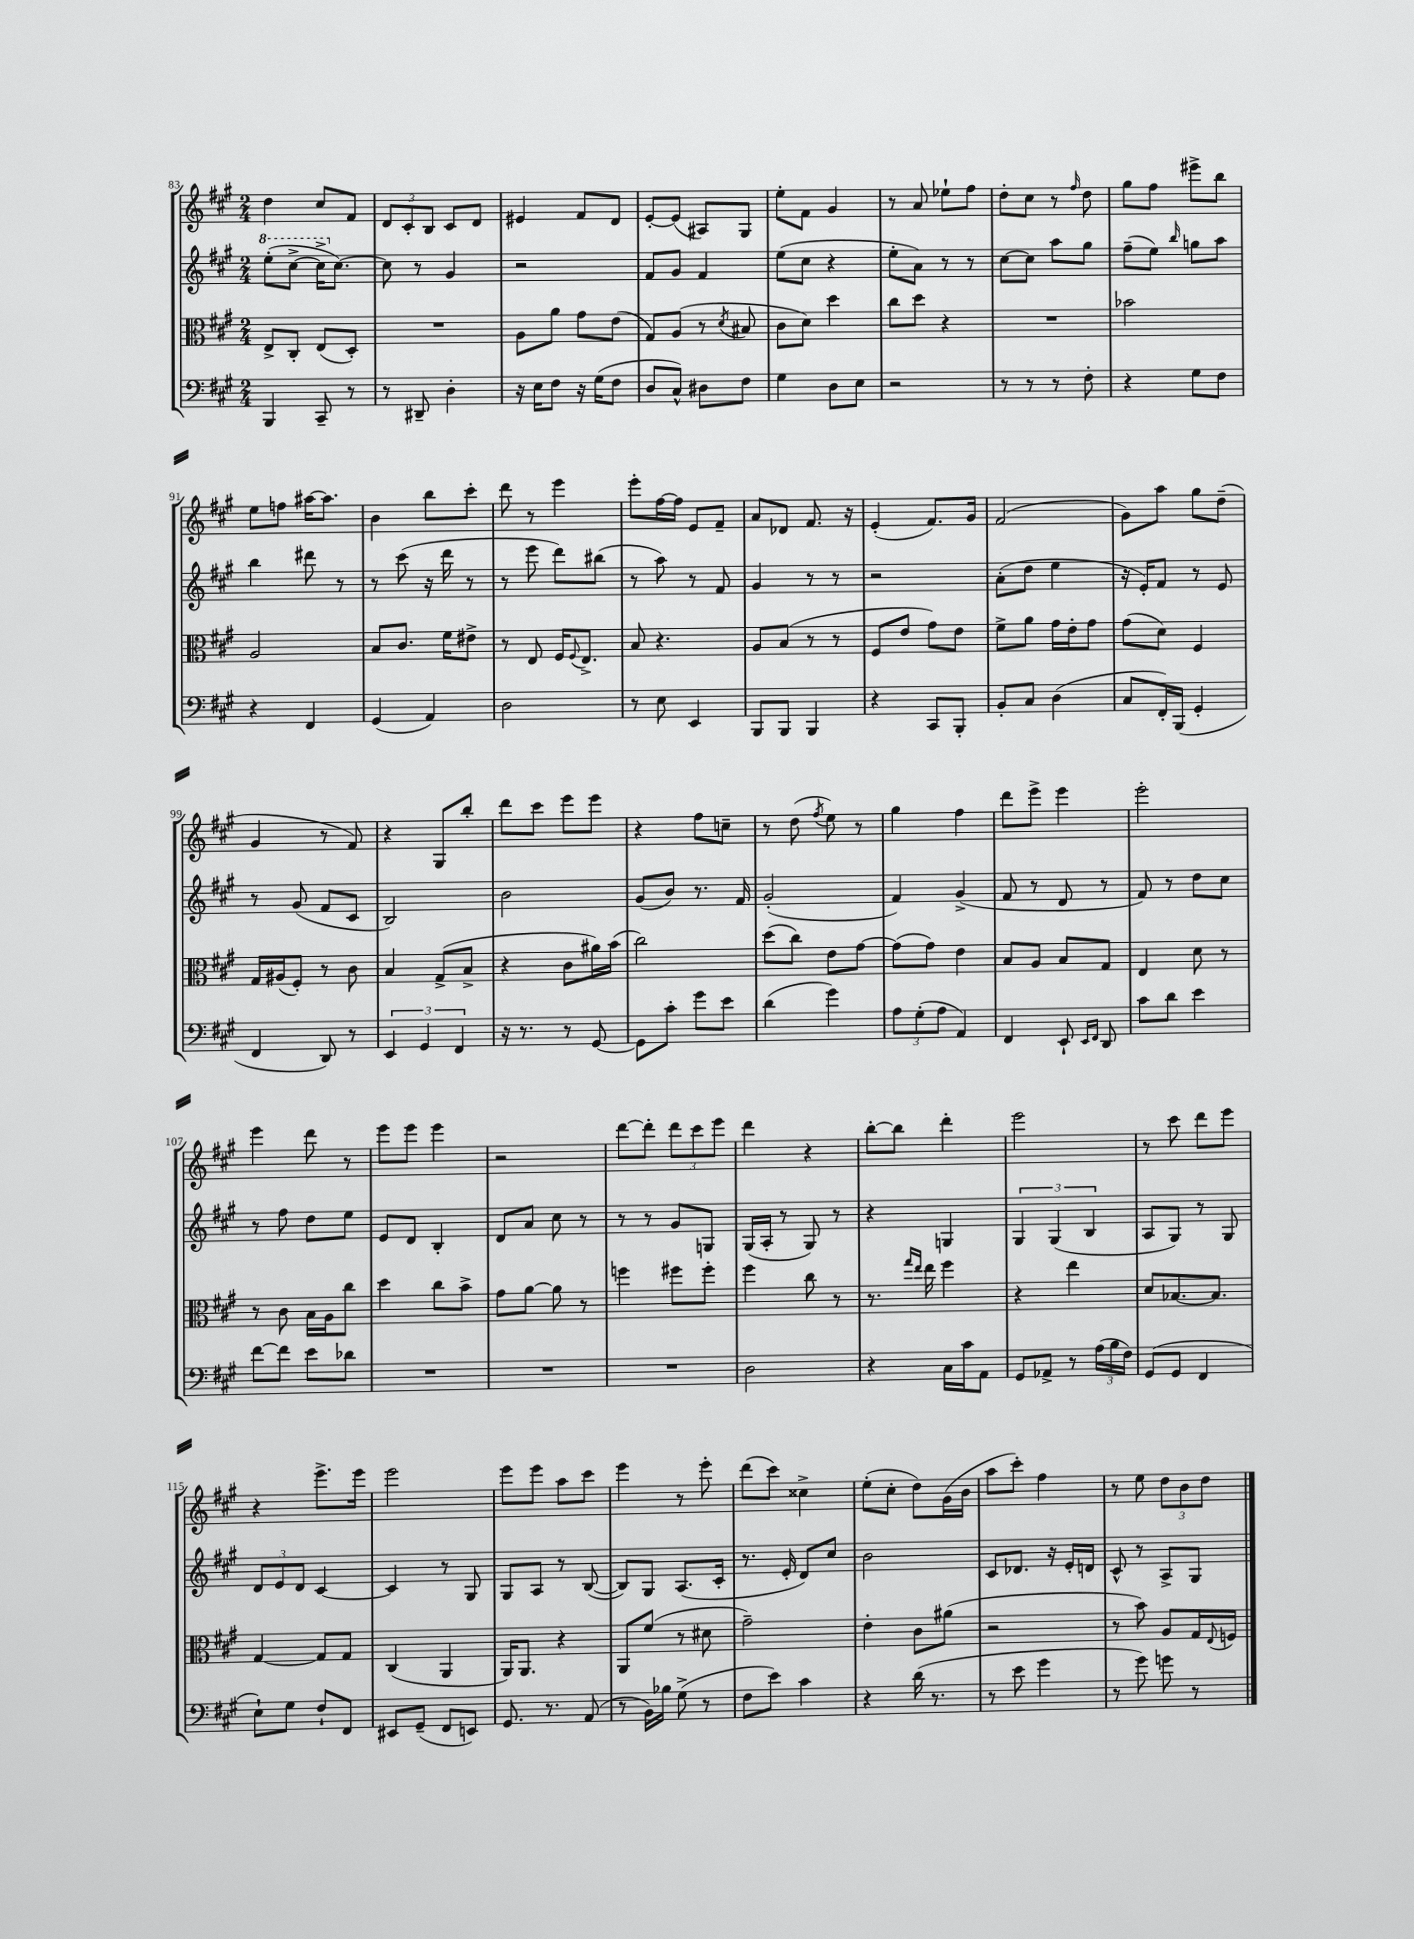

**kern	**kern	**kern	**kern
*staff4	*staff3	*staff2	*staff1
*clefF4	*clefC3	*clefG2	*clefG2
*k[f#c#g#]	*k[f#c#g#]	*k[f#c#g#]	*k[f#c#g#]
*M2/4	*M2/4	*M2/4	*M2/4
4BBB/	8E^/L	(8eee'\L	4dd\
.	8C#'/J	[8ccc#^\J	.
8CC#~/	(8E/L	16ccc#^\]LK	8cc#/L
.	.	[8.cc#\J)	.
8r	8D'/J)	.	8f#/J
=	=	=	=
8r	2r	8cc#\]	12d/L
.	.	.	12c#'/
8DD#~/	.	8r	.
.	.	.	12B/J
4D'\	.	4g#/	8c#/L
.	.	.	8d/J
=	=	=	=
16r	8A\L	2r	4e#/
16E\LK	.	.	.
8F#\J	8a\J	.	.
16r	8g#\L	.	8f#/L
(16G#\LK	.	.	.
8F#\J	(8e\J	.	8d/J
=	=	=	=
8D/L	8G#/L)	8f#/L	[8e'/L
8C#^^/J)	(8A/J	8g#/J	(8e/]J
8D#\L	8r	4f#/	8A#/L)
.	8qd/	.	.
8F#\J	8B#/	.	8G#/J
=	=	=	=
4G#\	8c#\L	(8ee\L	8ee'\L
.	8d\J)	8cc#\J	8f#\J
8D\L	4dd\	4r	4g#/
8E\J	.	.	.
=	=	=	=
2r	8cc#\L	8ee'\L	8r
.	8dd\J	8a\J)	8a/
.	4r	8r	8ee-`\L
.	.	8r	8ff#\J
=	=	=	=
8r	2r	[8cc#\L	8dd'\L
8r	.	8cc#\]J	8cc#\J
8r	.	8aa\L	8r
.	.	.	16qqff#/
8F#'\	.	8gg#\J	8dd\
=	=	=	=
4r	2b-\	(8ff#~\L	8gg#\L
.	.	8ee\J)	8ff#\J
.	.	16qqbb/	.
8G#\L	.	8gg\L	8eee#^\L
8F#\J	.	8aa\J	8bb\J
=	=	=	=
4r	2A/	4bb\	8ee\L
.	.	.	8ff\J
4FF#/	.	8ddd#\	[16aa#\LK
.	.	.	8.aa#\]J
.	.	8r	.
=	=	=	=
(4GG#/	8B/L	8r	4b\
.	8.c#/J	(8ccc#\	.
4AA/)	.	16r	8bb\L
.	16f#\LK	16ddd\	.
.	8e#^\J	8r	8ccc#'\J
=	=	=	=
2D\	8r	8r	8ddd\
.	8E/	8eee\	8r
.	16F#/LK	8ddd\L)	4eee\
.	8qqF#/	.	.
.	8.E^/J	.	.
.	.	(8bb#\J	.
=	=	=	=
8r	8B/	8r	8eee'\L
8E\	4.r	8aa\)	[16ff#\L
.	.	.	16ff#\]JJ
4EE/	.	8r	8e/L
.	.	8f#/	8f#~/J
=	=	=	=
8BBB/L	8A/L	4g#/	8a/L
8BBB/J	(8B/J	.	8d-/J
4BBB/	8r	8r	8.f#/
.	8r	8r	.
.	.	.	16r
=	=	=	=
4r	8F#/L	2r	(4e'/
.	8e/J	.	.
8CC#/L	8g#\L)	.	8.f#/L)
8BBB'/J	8e\J	.	.
.	.	.	16g#/Jk
=	=	=	=
8BB'/L	8f#^\L	(8a'\L	(2f#/
8C#/J	8a\J	8dd\J	.
(4D\	16g#\LL	4ee\	.
.	16e'\J	.	.
.	8g#\J	.	.
=	=	=	=
8C#/L	(8g#\L	16r	8g#\L)
.	.	16e'/LK)	.
16FF#'/L)	8d\J)	8f#/J	8aa\J
(16BBB/JJ	.	.	.
4GG#'/	4F#/	8r	8gg#\L
.	.	8e/	(8dd~\J
=	=	=	=
4FF#/	16G#/LL	8r	4g#/
.	(16A#/J	.	.
.	8F#'/J)	(8g#/	.
8DD/)	8r	8f#/L	8r
8r	8c#\	8c#/J	8f#/)
=	=	=	=
6EE/	4B/	2B/)	4r
6GG#/	.	.	.
.	(8G#^/L	.	8G#/L
6FF#/	.	.	.
.	8B^/J	.	8bb'/J
=	=	=	=
16r	4r	2b\	8ddd\L
8.r	.	.	.
.	.	.	8ccc#\J
8r	8c#\L	.	8eee\L
[8GG#/	16a#\L)	.	8eee\J
.	(16b\JJ	.	.
=	=	=	=
8GG#\]L	2cc#\)	(8g#/L	4r
8c#'\J	.	8b/J)	.
8g#\L	.	8.r	8ff#\L
8e\J	.	.	8cc~\J
.	.	16f#/	.
=	=	=	=
(4d\	(8dd\L	(2g#'/	8r
.	8cc#\J)	.	(8dd\
.	.	.	8qff#/
4g#\)	8e\L	.	8ee\)
.	[8g#\J	.	8r
=	=	=	=
12A\L	(8g#\]L	4f#/)	4gg#\
(12G#'\	.	.	.
.	8g#\J)	.	.
12A\J	.	.	.
4AA/)	4e\	(4g#^/	4ff#\
=	=	=	=
4FF#/	8B/L	8f#/	8ddd\L
.	8A/J	8r	8eee^\J
8EE`/	8B/L	8d/	4eee\
16qqEE/LL	.	.	.
16qqFF#/JJ	.	.	.
8DD/	8G#/J	8r	.
=	=	=	=
8c#\L	4E/	8f#/)	2eee'\
8d\J	.	8r	.
4e\	8d\	8dd\L	.
.	8r	8cc#\J	.
=	=	=	=
[8f#\L	8r	8r	4eee\
8f#\]J	8c#\	8ff#\	.
8e\L	16B\LL	8dd\L	8ddd\
.	16A\J	.	.
8d-\J	8cc#\J	8ee\J	8r
=	=	=	=
2r	4dd\	8e/L	8eee\L
.	.	8d/J	8eee\J
.	8cc#\L	4B'/	4eee\
.	8b^\J	.	.
=	=	=	=
2r	8g#\L	8d/L	2r
.	[8a\J	8a/J	.
.	8a\]	8cc#\	.
.	8r	8r	.
=	=	=	=
2r	4ff\	8r	[8ddd\L
.	.	8r	8ddd'\]J
.	8ff#\L	8g#/L	12ddd\L
.	.	.	12ccc#\
.	8ff#'\J	8G/J	.
.	.	.	12eee\J
=	=	=	=
2D\	4ff#\	(16G#/LL	4ddd\
.	.	16A'/JJ	.
.	.	8r	.
.	8cc#\	8G#/)	4r
.	8r	8r	.
=	=	=	=
4r	8.r	4r	[8bb'\L
.	.	.	8bb\]J
.	16qqgg#/LL	.	.
.	16qqee/JJ	.	.
.	16ee\	.	.
16C#\LL	4ff#\	4G/	4ddd'\
16c#\J	.	.	.
8AA\J	.	.	.
=	=	=	=
8GG#/L	4r	6G#/	2eee\
8AA-^/J	.	.	.
.	.	(6G#/	.
8r	4ee\	.	.
.	.	6B/	.
(24A\LL	.	.	.
24B\	.	.	.
24F#\JJ)	.	.	.
=	=	=	=
(8GG#/L	8d/L	8A/L	8r
8GG#/J	[8.B-/	8G#/J)	8ccc#\
4FF#/	.	8r	8ddd\L
.	8.B-/]J	.	.
.	.	8G#/	8eee\J
=	=	=	=
8E`\L)	[4G#/	12d/L	4r
.	.	12e/	.
8G#\J	.	.	.
.	.	12d/J	.
8F#`/L	8G#/]L	[4c#/	8.eee^\L
8FF#/J	8G#/J	.	.
.	.	.	16eee\Jk
=	=	=	=
8EE#/L	(4C#/	4c#/]	2eee\
(8GG#~/J	.	.	.
8FF#/L	4AA/	8r	.
8EE/J)	.	8G#/	.
=	=	=	=
8.GG#/	16AA/LK)	8G#/L	8eee\L
.	8.AA/J	.	.
.	.	8A/J	8eee\J
8.r	.	.	.
.	4r	8r	8aa\L
(8AA/	.	([8B/	8ccc#\J
=	=	=	=
8r	8AA/L	8B/]L)	4eee\
16BB\LL)	(8f#/J	8G#/J	.
16B-\JJ	.	.	.
(8G#^\	8r	(8.A/L	8r
8r	8d#\	.	8eee'\
.	.	16c#'/Jk	.
=	=	=	=
8F#\L	2g#~\)	8.r	(8ddd\L
8e\J)	.	.	8ccc#\J)
.	.	16e'/	.
4c#\	.	8d/L)	4cc##^\
.	.	8cc#/J	.
=	=	=	=
4r	4e'\	2b\	(8ee'\L
.	.	.	8cc#'\J
(16d\	8c#\L	.	8dd\L)
8.r	.	.	.
.	(8a#\J	.	(16g#\L
.	.	.	16b\JJ
=	=	=	=
8r	2r	8c#/L	8aa\L
8e\	.	8.d-/J	8ccc#'\J)
4g#\	.	.	4ff#\
.	.	16r	.
.	.	16e'/LL	.
.	.	16d/JJ	.
=	=	=	=
8r	8r	8c#^^/	8r
8g#\)	8b\)	8r	8ee\
8g\	8A/L	8A^/L	12dd\L
.	.	.	12b\
8r	16G#/L	8G#/J	.
.	.	.	12dd\J
.	8qqE/	.	.
.	16F/JJ	.	.
==	==	==	==
*-	*-	*-	*-
